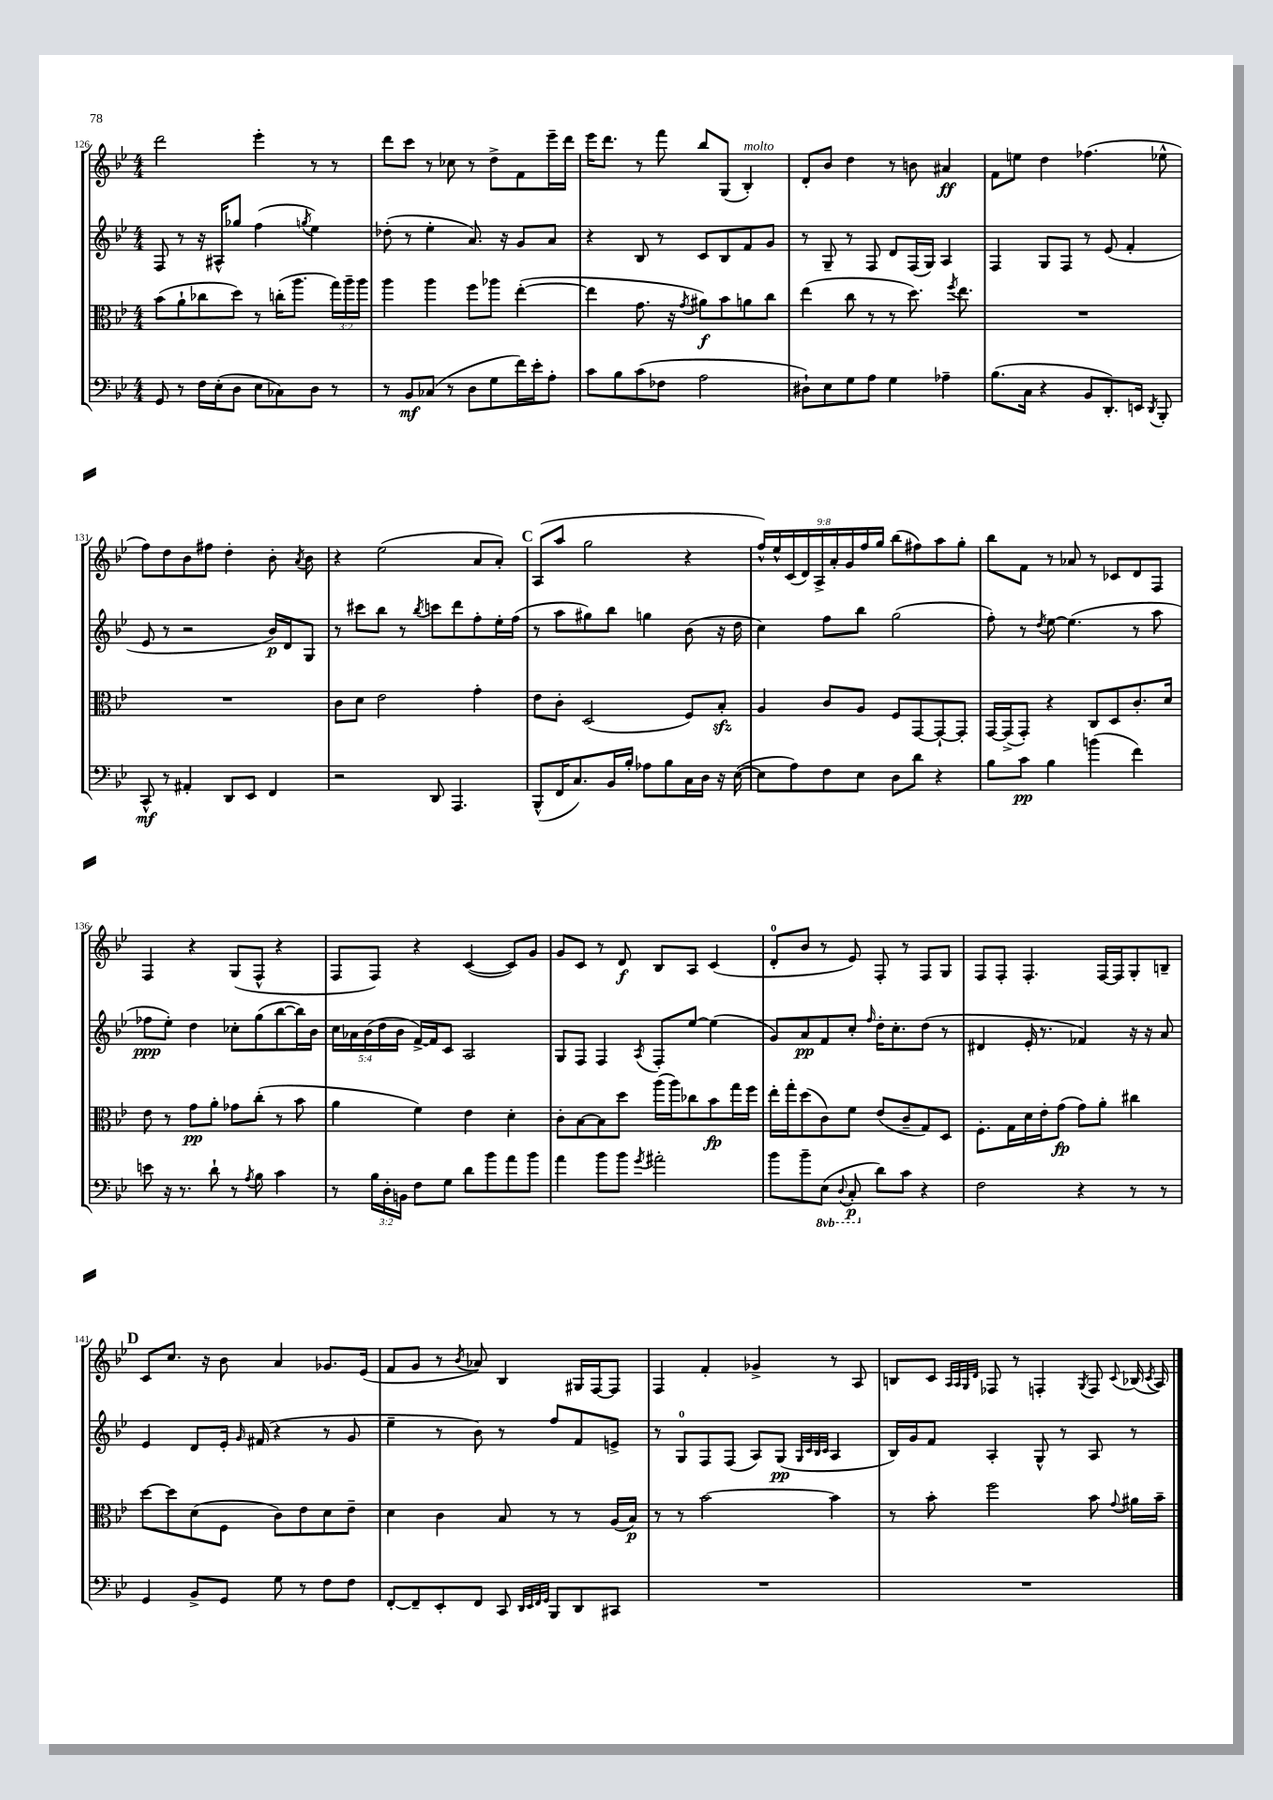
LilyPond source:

<<
\new StaffGroup <<
\new Staff = "s0" {
    \clef treble \key bes \major \numericTimeSignature \time 4/4 \override Staff.TupletNumber.text = #tuplet-number::calc-fraction-text
    \autoBeamOff d'''2 ees'''4-. r8 r8 |
    d'''8[ c'''8] r8 ces''8 r8 d''8[-> f'8 ees'''16-- d'''16] |
    ees'''16[ d'''8.] r8 f'''8 bes''8[ g8]( bes4-.^\markup { \italic "molto" }) |
    d'8[-. bes'8] d''4 r8 b'8 ais'4\ff |
    f'8[ e''8] d''4 fes''4.( ees''8-^ |
    f''8[) d''8 bes'8 fis''8] d''4-. bes'8-. \acciaccatura { a'8 } bes'8 |
    r4 ees''2( a'8[ a'8]-.) |
    \mark \markup { \bold "C" } a8[( a''8] g''2 r4 |
    \tuplet 9/8 { f''16[-^) ees''16-^ c'16( d'16) a16-> a'16-. g'16 f''16 g''16] } bes''8[( fis''8) a''8 g''8]-. |
    bes''8[ f'8] r8 aes'8 r8 ces'8[ d'8 f8] |
    f4 r4 g8[( f8]-^ r4 |
    f8[ f8]) r4 c'4~( c'8[) g'8] |
    g'8[ c'8] r8 d'8\f bes8[ a8] c'4( |
    d'8[-0-. bes'8] r8 ees'8) f8-. r8 f8[ g8] |
    f8[ f8]-. f4.-. f16[~ f16 g8-. b8]-- |
    \mark \markup { \bold "D" } c'8[ c''8.] r16 bes'8 a'4 ges'8.[ ees'16]( |
    f'8[ g'8] r8 \acciaccatura { bes'8 } aes'8) bes4 gis16[ f16~ f8] |
    f4 f'4-. ges'4-> r8 a8 |
    b8[ c'8] \grace { a32[ a32 g32 d'32] } fes8 r8 f4-. \acciaccatura { g8 } f8 \appoggiatura { c'8 } bes16( \acciaccatura { c'8 } a16) \bar "|." |
}
\new Staff = "s1" {
    \clef treble \key bes \major \numericTimeSignature \time 4/4 \override Staff.TupletNumber.text = #tuplet-number::calc-fraction-text
    \autoBeamOff f8 r8 r16 ais16[-^ ges''8] f''4( \acciaccatura { g''8 } ees''4) |
    des''8-.( r8 ees''4-. a'8.) r16 g'8[ a'8] |
    r4 bes8 r8 c'8[ bes8 f'8 g'8] |
    r8 g8-- r8 f8 d'8[ f16( g16]) a4 |
    f4 g8[ f8] r8 ees'8( f'4-. |
    ees'8 r8 r2 bes'16[\p) d'16 g8] |
    r8 cis'''8[ bes''8] r8 \acciaccatura { bes''8 } c'''8[ d'''8 f''8-. ees''16-. f''16]( |
    \mark \markup { \bold "C" } r8 a''8[ gis''8) bes''8] g''4 bes'8( r16 d''16 |
    c''4) f''8[ bes''8] g''2( |
    f''8-.) r8 \acciaccatura { d''8 } ees''8~ ees''4.( r8 a''8 |
    fes''8[\ppp ees''8]-.) d''4 ces''8[-. g''8( bes''8~ bes''16) bes'16] |
    \tuplet 5/4 { c''16[ aes'16 bes'16( d''16 bes'16] } f'16[~->) f'16 c'8] a2 |
    g8[ f8] f4 \acciaccatura { a8 } f8[-. ees''8]~ ees''4( |
    g'8[) a'8\pp f'8 c''8]-. \grace { f''16 } d''16[-. c''8.-. d''8]( r8 |
    dis'4 ees'16-. r8. fes'4) r16 r16 a'8 |
    \mark \markup { \bold "D" } ees'4 d'8[ ees'16]-. \grace { g'16 } fis'16( r4 r8 g'8 |
    ees''4-- r8 bes'8) r8 f''8[ f'8 e'8]-> |
    r8 g8[-0 f8 f8]( a8[) g8]\pp( \grace { g32[ c'32 bes32 c'32] } a4 |
    bes16[) g'16 f'8] a4-. g8-^ r8 a8 r8 \bar "|." |
}
\new Staff = "s2" {
    \clef alto \key bes \major \numericTimeSignature \time 4/4 \override Staff.TupletNumber.text = #tuplet-number::calc-fraction-text
    \autoBeamOff bes'8[( a'8-! ces''8 d''8]) r8 c''16[-.( a''8.] \tuplet 3/2 { g''16[) a''16-- a''16] } |
    a''4 a''4 f''8[ aes''8] ees''4~-.( |
    ees''4 g'8. r16 \acciaccatura { g'8 } ais'8[\f) bes'8 a'8 c''8] |
    ees''4( c''8 r8 r8 d''8.) \acciaccatura { f''8 } ees''8. |
    R1 |
    R1 |
    c'8[ d'8] ees'2 g'4-. |
    \mark \markup { \bold "C" } ees'8[ c'8]-. d2( f8[) bes8]-.\sfz |
    a4 c'8[ a8] f8[ g,8~ g,8~-! g,8]-. |
    g,16[~ g,16->( g,8]-.) r4 c8[ d8 c'8.-. d'16] |
    ees'8 r8 g'8[\pp a'8]-. ges'8[ c''8]-.( r8 bes'8 |
    a'4 f'4) ees'4 d'4-. |
    c'8[-. bes8~ bes8 d''8] a''16[( a''16) ces''8 bes'8\fp g''16 f''16] |
    ees''16[-. g''16-. d''8( c'8) f'8] ees'8[( c'8-- g8) d8] |
    f8.[-. g16 d'16 ees'16-. g'8]\fp( g'8[) a'8]-. cis''4 |
    \mark \markup { \bold "D" } d''8[~ d''8 d'8( f8] c'8[) ees'8 d'8 ees'8]-- |
    d'4 c'4 bes8 r8 r8 a16[( bes16]\p) |
    r8 r8 bes'2~ bes'4 |
    r8 bes'8-. f''2 bes'8 \appoggiatura { g'8 } ais'16[ bes'16]-- \bar "|." |
}
\new Staff = "s3" {
    \clef bass \key bes \major \numericTimeSignature \time 4/4 \override Staff.TupletNumber.text = #tuplet-number::calc-fraction-text \set Staff.ottavationMarkups = #ottavation-simple-ordinals
    \autoBeamOff g,8 r8 f16[ ees16-.( d8] ees8[ ces8) d8] r8 |
    r8 bes,8[\mf ces8]( r8 d8[ g8 f'16) ees'16-. a8]-. |
    c'8[ bes8 c'8( fes8] a2 |
    dis8[-!) ees8 g8 a8] g4 aes4-- |
    bes8.[( c16] r4 bes,8[ d,8.-.) e,16] \acciaccatura { d,8 } bes,,8-. |
    c,8-^\mf r8 ais,4-. d,8[ ees,8] f,4 |
    r2 d,8 a,,4. |
    \mark \markup { \bold "C" } bes,,8[-^( f,16 c8.) bes,16 bes16]-. aes8[ bes8 c16 d16] r16 ees16~( |
    ees8[ a8) f8 ees8] d8[ d'8] r4 |
    bes8[ c'8]\pp bes4 b'4( f'4) |
    e'8 r16 r8. d'8-! r8 \acciaccatura { a8 } bes8 c'4 |
    r8 \tuplet 3/2 { bes16[ d16-. b,16] } f8[ g8] d'8[ bes'8 a'8 bes'8] |
    a'4 bes'8[ bes'8] \acciaccatura { g'8 } ais'2-. |
    bes'8[ bes'8-- \ottava #-1 ees,8]( \appoggiatura { d,8 } c,8-.\p \ottava #0 d'8[) c'8] r4 |
    f2 r4 r8 r8 |
    \mark \markup { \bold "D" } g,4 bes,8[-> g,8] g8 r8 f8[ f8] |
    f,8[~-. f,8-- ees,8-. f,8] c,8 \grace { d,32[ ees,32 f,32 g,32] } bes,,8[ d,8 cis,8] |
    R1 |
    R1 \bar "|." |
}
>>
>>
\layout { \context { \Score currentBarNumber = #126 } }
